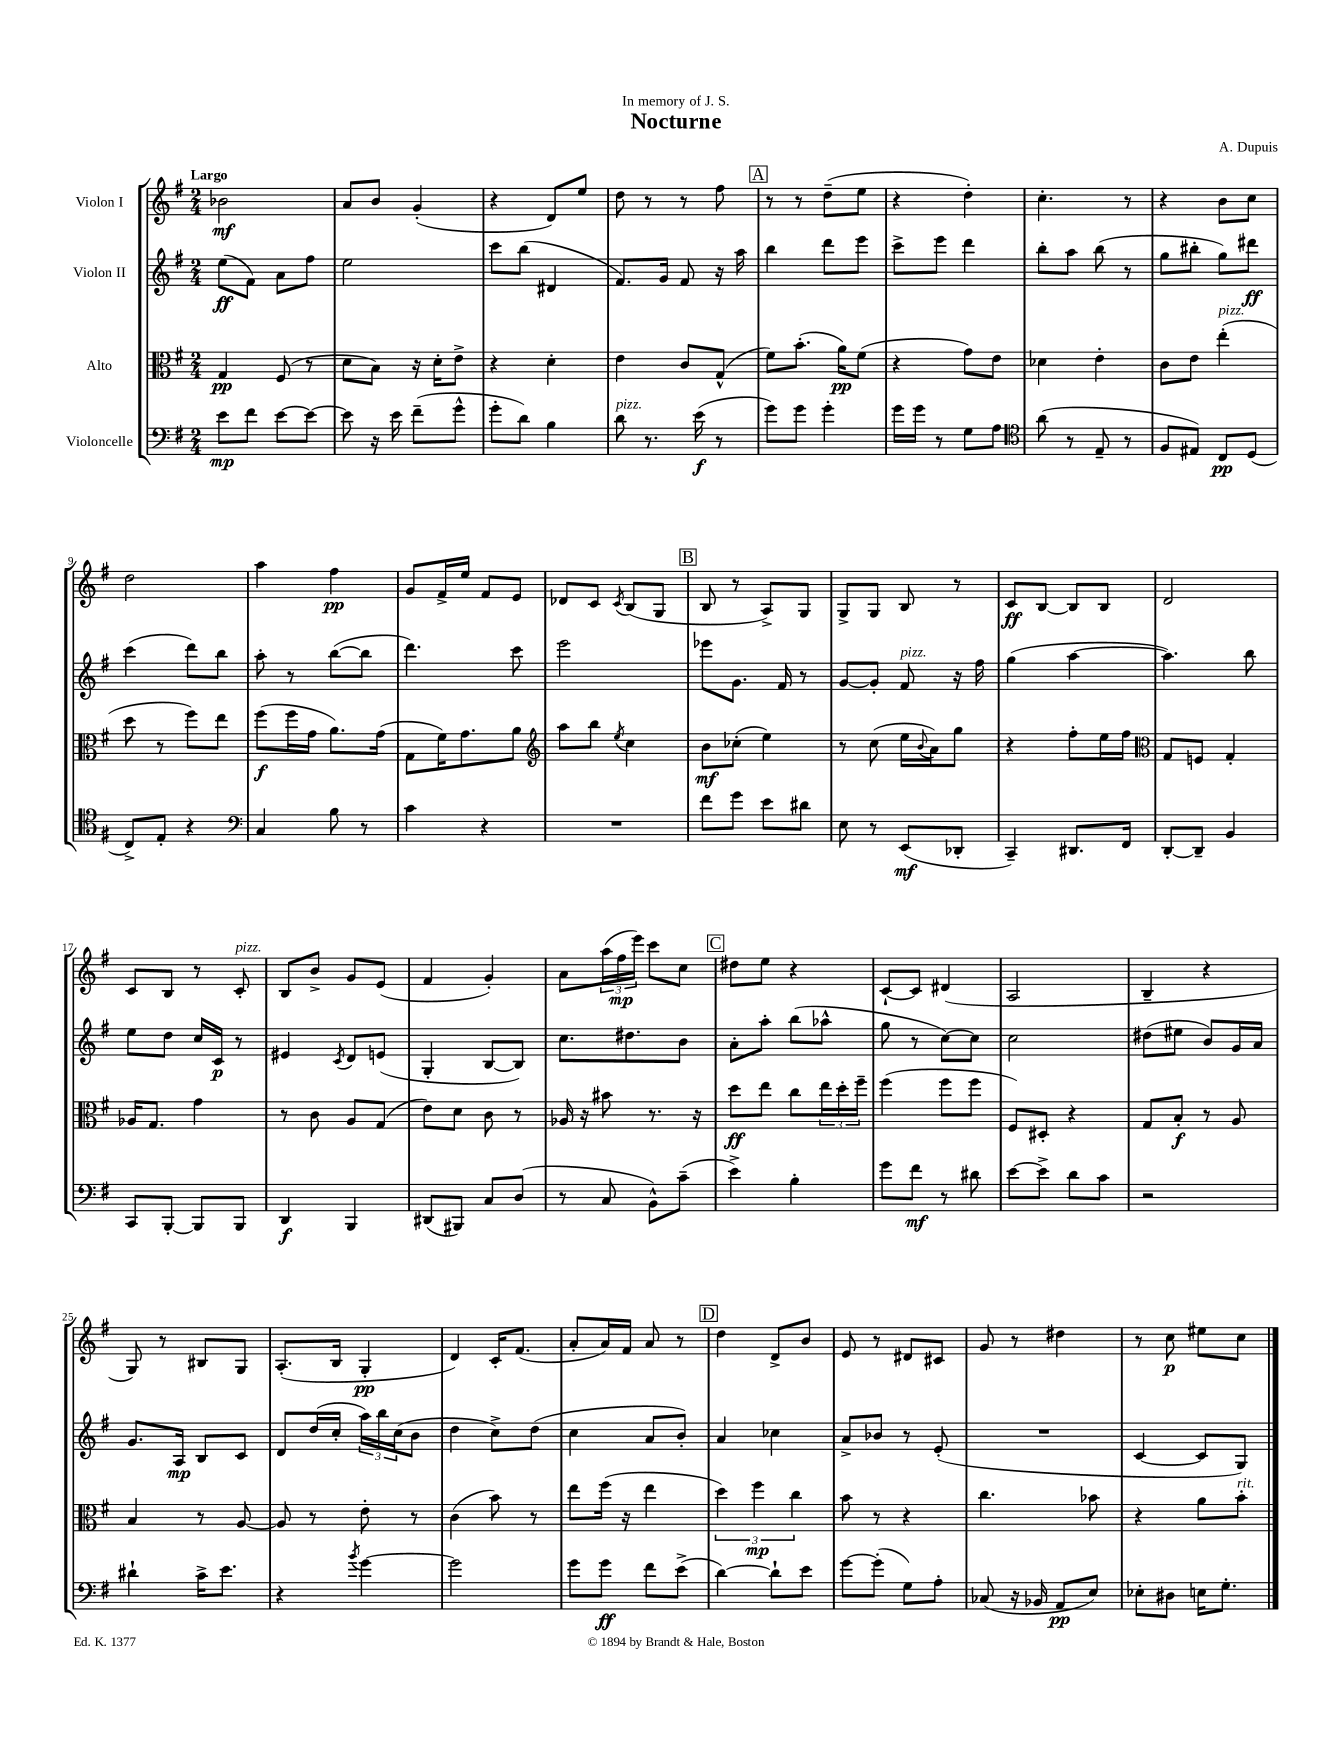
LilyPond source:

\header { title = "Nocturne" composer = "A. Dupuis" dedication = "In memory of J. S." }
<<
\new StaffGroup <<
\new Staff = "s0" \with { instrumentName = "Violon I" } {
    \clef treble \key g \major \numericTimeSignature \time 2/4 \tempo "Largo"
    bes'2\mf |
    a'8 b'8 g'4-.( |
    r4 d'8) e''8 |
    d''8 r8 r8 fis''8 |
    \mark \markup { \box "A" } r8 r8 d''8--( e''8 |
    r4 d''4-.) |
    c''4.-. r8 |
    r4 b'8 c''8 |
    d''2 |
    a''4 fis''4\pp |
    g'8 fis'16-> e''16 fis'8 e'8 |
    des'8 c'8 \acciaccatura { c'8 } b8( g8 |
    \mark \markup { \box "B" } b8 r8 a8->) g8 |
    g8-> g8 b8 r8 |
    c'8\ff b8~ b8 b8 |
    d'2 |
    c'8 b8 r8 c'8-.^\markup { \italic "pizz." } |
    b8 b'8-> g'8 e'8( |
    fis'4 g'4-.) |
    a'8 \tuplet 3/2 { a''16( fis''16\mp e'''16) } c'''8 c''8 |
    \mark \markup { \box "C" } dis''8 e''8 r4 |
    c'8~-! c'8 dis'4( |
    a2 |
    b4-- r4 |
    g8) r8 bis8 g8 |
    a8.-.( b16 g4-.\pp |
    d'4) c'16-. fis'8.( |
    a'8-. a'16) fis'16 a'8 r8 |
    \mark \markup { \box "D" } d''4 d'8-> b'8 |
    e'8 r8 dis'8 cis'8 |
    g'8 r8 dis''4 |
    r8 c''8\p eis''8 c''8 \bar "|." |
}
\new Staff = "s1" \with { instrumentName = "Violon II" } {
    \clef treble \key g \major \numericTimeSignature \time 2/4
    e''8\ff( fis'8) a'8 fis''8 |
    e''2 |
    c'''8 b''8( dis'4 |
    fis'8.) g'16 fis'8 r16 a''16 |
    \mark \markup { \box "A" } b''4 d'''8 e'''8 |
    c'''8-> e'''8 d'''4 |
    b''8-. a''8 b''8( r8 |
    g''8 bis''8-. g''8) dis'''8\ff |
    c'''4( d'''8) b''8 |
    a''8-. r8 b''8~( b''8 |
    d'''4.) c'''8 |
    e'''2 |
    \mark \markup { \box "B" } ees'''8 g'8. fis'16 r8 |
    g'8~ g'8-. fis'8^\markup { \italic "pizz." } r16 fis''16 |
    g''4( a''4~ |
    a''4.) b''8 |
    e''8 d''8 c''16 c'16\p r8 |
    eis'4 \acciaccatura { c'8 } d'8 e'8( |
    g4-. b8~ b8) |
    c''8. dis''8. b'8 |
    \mark \markup { \box "C" } a'8-. a''8-. b''8( aes''8-^ |
    g''8 r8 c''8~) c''8 |
    c''2 |
    dis''8( eis''8 b'8) g'16 a'16 |
    g'8. a16\mp b8 c'8 |
    d'8 d''16( c''16-. \tuplet 3/2 { a''16) b''16 c''16( } b'8 |
    d''4 c''8->) d''8( |
    c''4 a'8 b'8-.) |
    \mark \markup { \box "D" } a'4 ces''4 |
    a'8-> bes'8 r8 e'8-.( |
    R2 |
    c'4~ c'8 g8) \bar "|." |
}
\new Staff = "s2" \with { instrumentName = "Alto" } {
    \clef alto \key g \major \numericTimeSignature \time 2/4
    g4\pp fis8( r8 |
    d'8 b8) r16 d'16-. e'8-> |
    r4 d'4-. |
    e'4 c'8 g8-^( |
    \mark \markup { \box "A" } fis'8) b'8.-.( a'16\pp) fis'8( |
    r4 g'8) e'8 |
    des'4 e'4-. |
    c'8 e'8 e''4-.^\markup { \italic "pizz." }( |
    d''8 r8 fis''8) e''8 |
    fis''8\f( fis''16 g'16 a'8.) g'16( |
    g8 fis'16) g'8. a'8 |
    \clef treble a''8 b''8 \acciaccatura { e''8 } c''4 |
    \mark \markup { \box "B" } b'8\mf ces''8-.( e''4) |
    r8 c''8( e''16 \appoggiatura { b'8 } a'16) g''8 |
    r4 fis''8-. e''16 fis''16 |
    \clef alto g8 f8 g4-. |
    aes16 g8. g'4 |
    r8 c'8 a8 g8( |
    e'8) d'8 c'8 r8 |
    aes16 r16 bis'8 r8. r16 |
    \mark \markup { \box "C" } d''8\ff e''8 c''8 \tuplet 3/2 { e''16 d''16-. fis''16-- } |
    fis''4( fis''8 fis''8 |
    fis8) dis8-. r4 |
    g8 b8-.\f r8 a8 |
    b4 r8 a8~ |
    a8 r8 e'8-. r8 |
    c'4( b'8) r8 |
    e''8 fis''16( r16 e''4 |
    \mark \markup { \box "D" } \tuplet 3/2 { d''4) fis''4\mp c''4 } |
    b'8 r8 r4 |
    c''4. bes'8 |
    r4 a'8 b'8-.^\markup { \italic "rit." } \bar "|." |
}
\new Staff = "s3" \with { instrumentName = "Violoncelle" } {
    \clef bass \key g \major \numericTimeSignature \time 2/4
    e'8\mp fis'8 e'8~ e'8~ |
    e'8 r16 e'16 fis'8--( g'8-^ |
    g'8-. d'8) b4 |
    d'8^\markup { \italic "pizz." } r8. e'16\f( r8 |
    \mark \markup { \box "A" } g'8) g'8 g'4-. |
    g'16 g'16 r8 g8 a8 |
    \clef tenor a'8( r8 e8-- r8 |
    fis8 eis8) c8\pp d8( |
    c8->) e8-. r4 |
    \clef bass c4 b8 r8 |
    c'4 r4 |
    R2 |
    \mark \markup { \box "B" } fis'8 g'8 e'8 dis'8 |
    e8 r8 e,8\mf( des,8-. |
    c,4--) dis,8. fis,16 |
    d,8~-. d,8-- b,4 |
    c,8 b,,8~-. b,,8 b,,8 |
    d,4\f b,,4 |
    dis,8( bis,,8) c8 d8( |
    r8 c8 b,8-^) c'8--( |
    \mark \markup { \box "C" } e'4->) b4-. |
    g'8 fis'8\mf r8 dis'8 |
    e'8~ e'8-> d'8 c'8 |
    r2 |
    dis'4-! c'16-> e'8. |
    r4 \acciaccatura { b'8 } g'4~ |
    g'2 |
    g'8 g'8\ff fis'8 e'8->( |
    \mark \markup { \box "D" } d'4~) d'8-! e'8 |
    g'8~ g'8-.( g8) a8-. |
    ces8( r16 bes,16 a,8\pp e8) |
    ees8-. dis8 e16 g8.-. \bar "|." |
}
>>
>>
